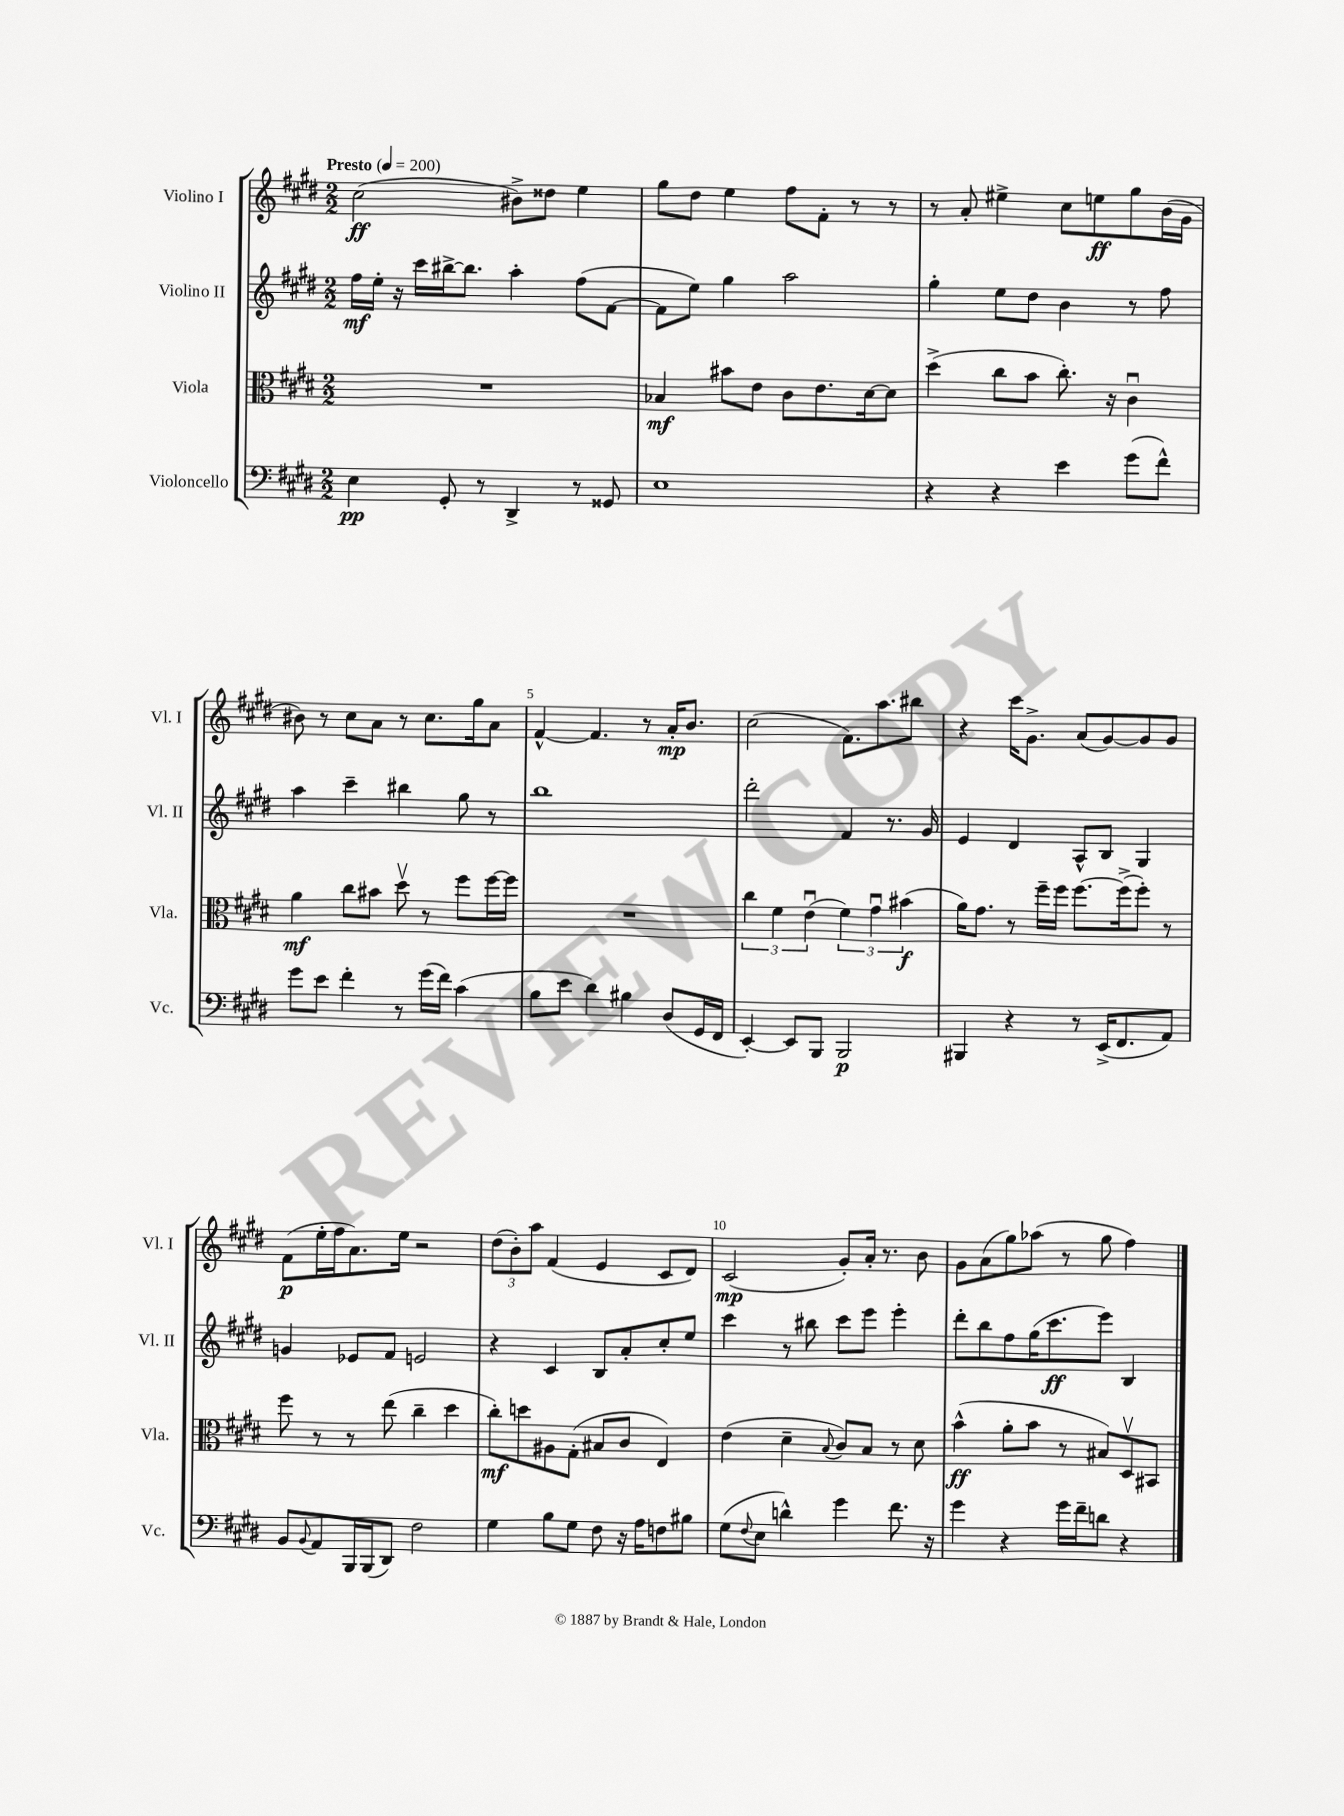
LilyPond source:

<<
\new StaffGroup <<
\new Staff = "s0" \with { instrumentName = "Violino I" shortInstrumentName = "Vl. I" } {
    \clef treble \key e \major \numericTimeSignature \time 2/2 \tempo "Presto" 4 = 200
    cis''2\ff( bis'8->) disis''8 e''4 |
    gis''8 dis''8 e''4 fis''8 fis'8-. r8 r8 |
    r8 a'8-. eis''4-> cis''8 e''8\ff gis''8 b'16( gis'16 |
    bis'8) r8 cis''8 a'8 r8 cis''8. gis''16 a'8 |
    fis'4~-^ fis'4. r8 a'16-.\mp b'8. |
    cis''2( fis'8.) a''8. bis''8 |
    r4 cis'''16 gis'8.-> a'8( gis'8~) gis'8 gis'8 |
    fis'8\p( e''16-. fis''16 a'8.) e''16 r2 |
    \tuplet 3/2 { dis''8( b'8-.) a''8 } fis'4( e'4 cis'8 dis'8) |
    cis'2\mp( gis'8-.) a'16-. r8. b'8 |
    gis'8 a'8( gis''8) aes''8( r8 gis''8 fis''4) \bar "|." |
}
\new Staff = "s1" \with { instrumentName = "Violino II" shortInstrumentName = "Vl. II" } {
    \clef treble \key e \major \numericTimeSignature \time 2/2
    fis''16\mf e''16-. r16 cis'''16 bis''16~-> bis''8. a''4-. fis''8( fis'8~ |
    fis'8 e''8) gis''4 a''2 |
    gis''4-. e''8 dis''8 b'4 r8 fis''8 |
    a''4 cis'''4-- bis''4 gis''8 r8 |
    b''1 |
    dis'''2-. fis'4 r8. gis'16 |
    e'4 dis'4 a8-^ b8 gis4 |
    g'4 ees'8 fis'8 e'2 |
    r4 cis'4 b8 a'8-. cis''8-. e''8 |
    cis'''4 r8 bis''8 cis'''8 e'''8 e'''4-. |
    dis'''8-. b''8 fis''8 gis''16( cis'''8.\ff e'''8) b4 \bar "|." |
}
\new Staff = "s2" \with { instrumentName = "Viola" shortInstrumentName = "Vla." } {
    \clef alto \key e \major \numericTimeSignature \time 2/2
    R1 |
    bes4\mf bis'8 e'8 cis'8 e'8. dis'16~ dis'8 |
    dis''4->( cis''8 b'8 cis''8.-.) r16 cis'4\downbow |
    a'4\mf cis''8 bis'8 dis''8\upbow r8 fis''8 fis''16~ fis''16 |
    R1 |
    \tuplet 3/2 { cis''4 fis'4 e'4\downbow( } \tuplet 3/2 { fis'4) gis'4\downbow bis'4\f( } |
    a'16) gis'8. r8 fis''16-- fis''16 fis''8.~ fis''16->( fis''8-.) r8 |
    fis''8 r8 r8 e''8( cis''4-- dis''4 |
    cis''8-.\mf) d''8 ais8 gis8-.( bis8 cis'8 e4) |
    e'4( dis'4-- \appoggiatura { b8 } cis'8) b8 r8 dis'8 |
    b'4-^\ff( a'8-. b'8 r8 bis8) dis8\upbow bis,8 \bar "|." |
}
\new Staff = "s3" \with { instrumentName = "Violoncello" shortInstrumentName = "Vc." } {
    \clef bass \key e \major \numericTimeSignature \time 2/2
    e4\pp gis,8-. r8 dis,4-> r8 gisis,8 |
    e1 |
    r4 r4 e'4 gis'8( fis'8-^) |
    gis'8 e'8 fis'4-. r8 gis'16( fis'16) cis'4( |
    b8 e'8 dis'4) bis4 dis8( gis,16 fis,16 |
    e,4~-.) e,8 b,,8 b,,2\p |
    bis,,4 r4 r8 e,16->( fis,8. a,8) |
    b,8 \appoggiatura { b,8 } a,8 b,,16 b,,16( dis,8) fis2 |
    gis4 b8 gis8 fis8 r16 a16 f8 bis8 |
    gis8( \appoggiatura { fis8 } e8 d'4-^) gis'4 fis'8. r16 |
    gis'4 r4 gis'16 fis'16-- d'8 r4 \bar "|." |
}
>>
>>
\layout { \context { \Score \override BarNumber.break-visibility = ##(#f #t #t) barNumberVisibility = #(every-nth-bar-number-visible 5) } }
